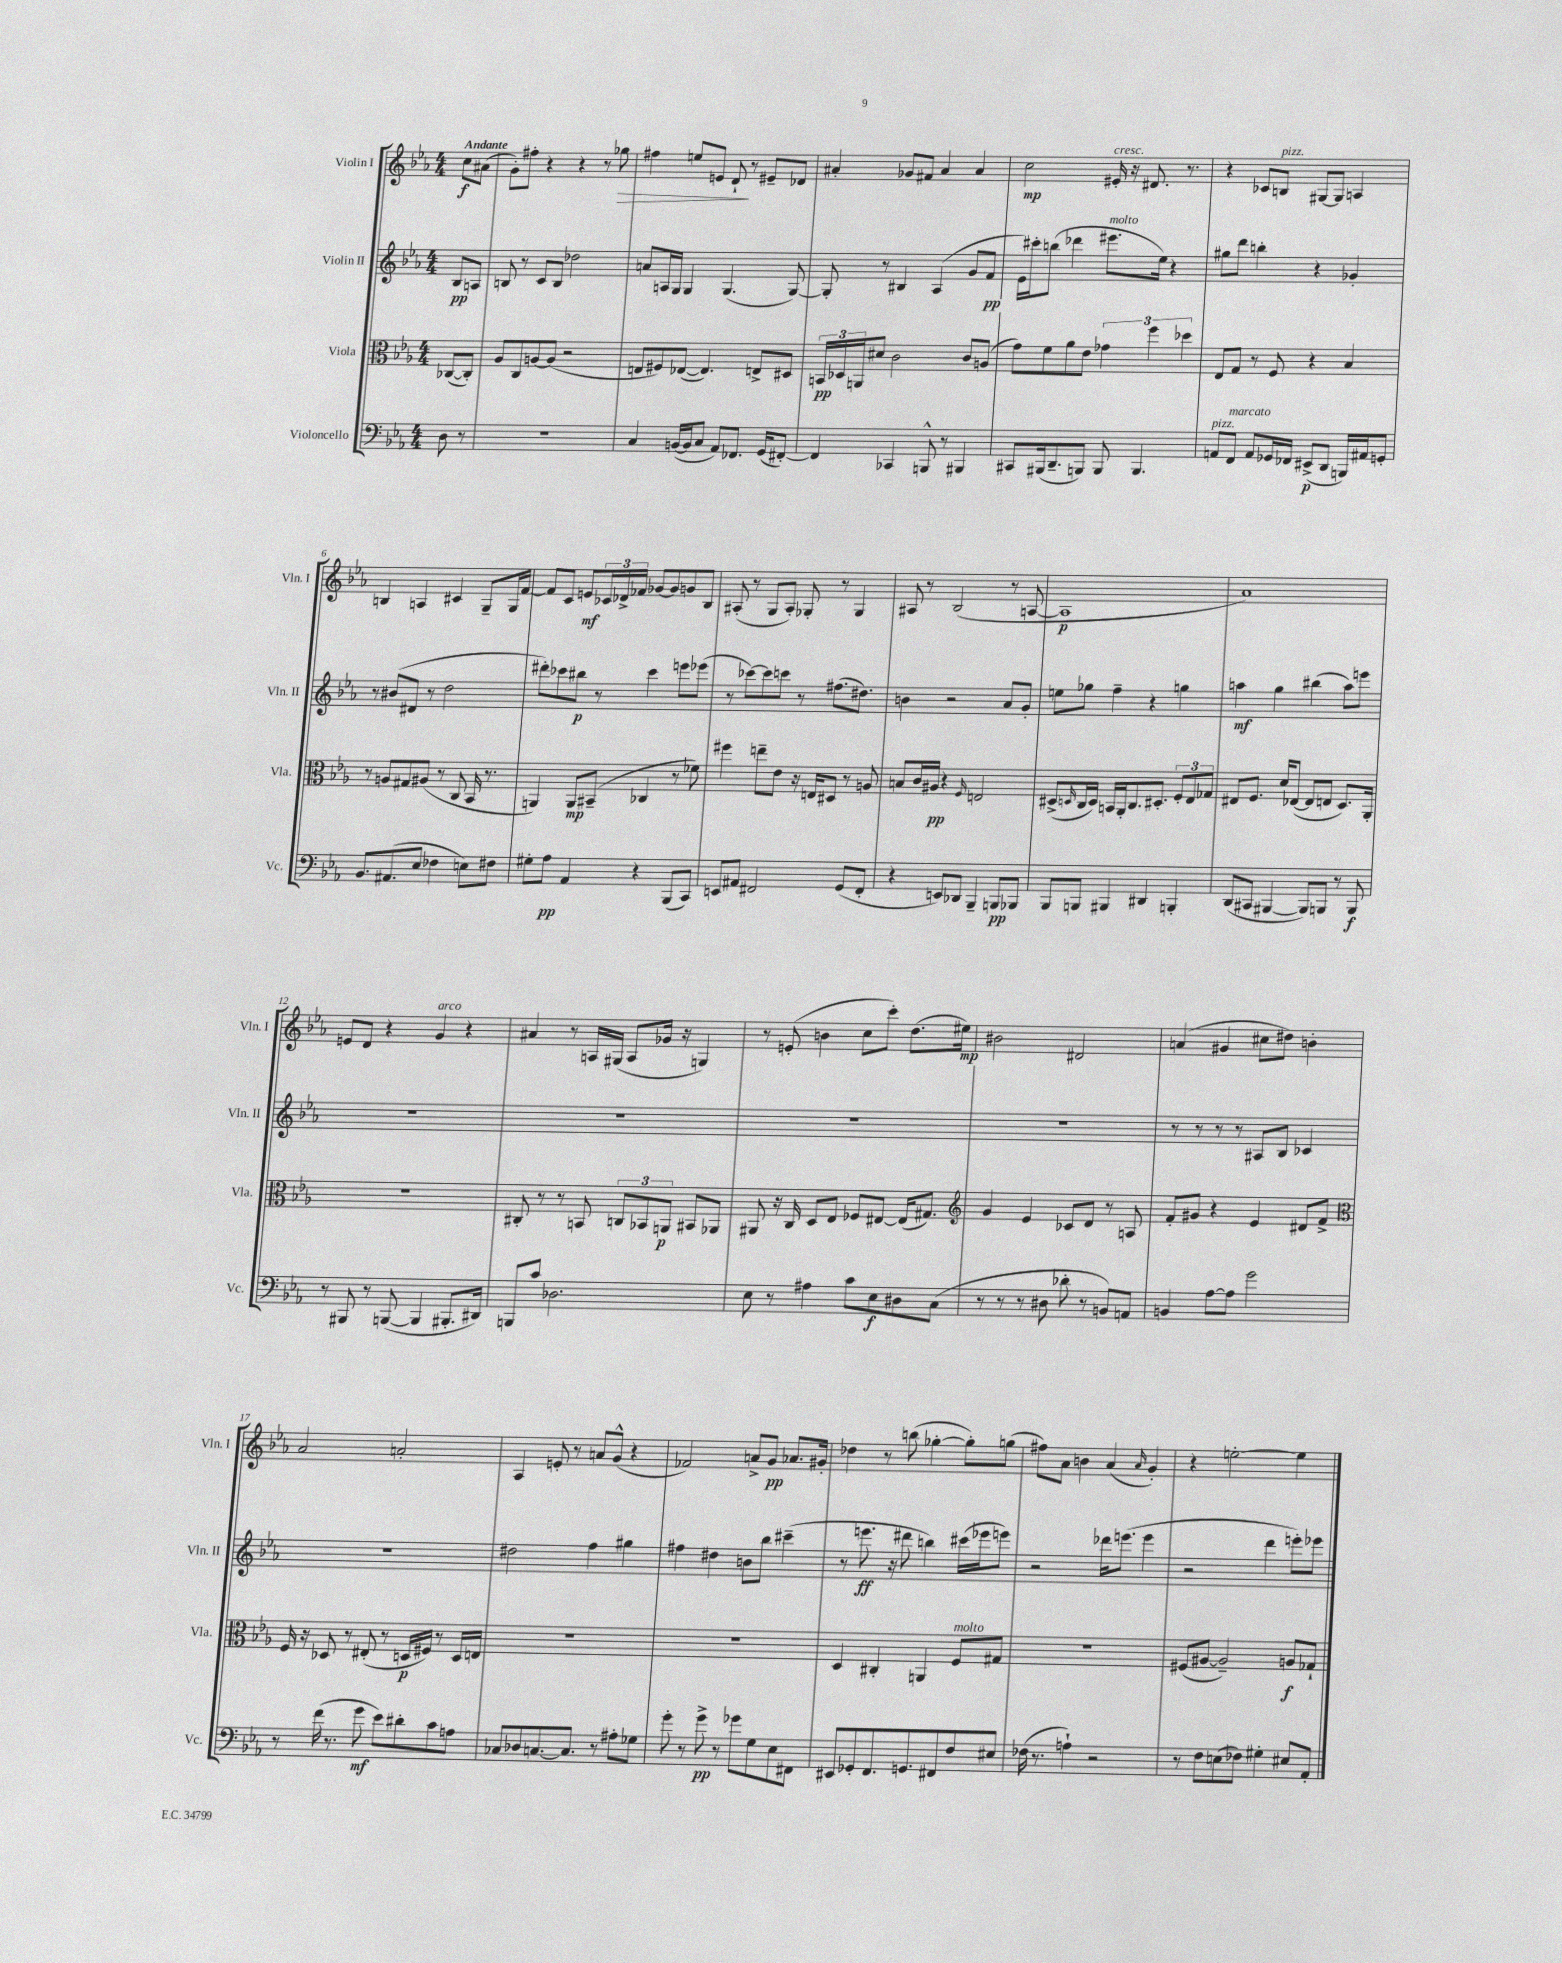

**kern	**kern	**kern	**kern
*staff4	*staff3	*staff2	*staff1
*clefF4	*clefC3	*clefG2	*clefG2
*k[b-e-a-]	*k[b-e-a-]	*k[b-e-a-]	*k[b-e-a-]
*M4/4	*M4/4	*M4/4	*M4/4
8D\	([8C-/L	8B-/L	8cc\L
8r	8C-'/]J)	8A/J	(8a#\J
=	=	=	=
1r	8A-/L	8B/	8g'\L)
.	8C/	8r	8ff#'\J
.	[8A/	8c/L	4r
.	(8A/]J	8B/J	.
.	2r	2dd-\	4r
.	.	.	8r
.	.	.	8gg-\
=	=	=	=
4C/	8E/L	8a/L	4ff#\
.	8F#/)	16A/L	.
.	.	16G/JJ	.
([16BB/LL	([8E-/J	4G/	8ee/L
16BB/]J	.	.	.
8C/J	4.E-/])	.	8e/J
8AA-/L)	.	(4.G/	8d`/
8.FF-/J	.	.	8r
.	8E^/L	.	8e#~/L
(16GG/LK	.	.	.
[8FF#'/J)	8D#/J	[8G/)	8d-/J
=	=	=	=
4FF#/]	24BB/LL	8G'/]	4a#'/
.	24D-/	.	.
.	24AA/J	.	.
.	8d#/J	8r	.
4CC-/	2c\	4B#/	8g-/L
.	.	.	8f#/J
8BBB^^/	.	(4A-/	4a#/
8r	.	.	.
4BBB#/	8c/L	8g/L	4a#/
.	(8A/J	8f/J	.
=	=	=	=
8CC#/L	8g\L)	16e-\LL)	2cc\
.	.	16ccc#'\J	.
(16BBB#/k	8f\	(8bb\J	.
8.DD~/	.	.	.
.	8a-\	4ddd-\	.
8BBB/J)	8e-\J	.	.
8BBB/	6g-\	8.eee#\L	16e#'/
.	.	.	16r
4.BBB/	.	.	8.d#/
.	6ff\	.	.
.	.	16ee-\Jk)	.
.	.	4r	.
.	.	.	8.r
.	6dd-\	.	.
=	=	=	=
8AA/L	8E-/L	8gg#\L	4r
8FF/J	8G/J	8ddd\J	.
8AA/L	8r	4bb'\	8c-/L
16GG-/L	8F/	.	8B/J
16FF-/JJ	.	.	.
(8EE#^/L	4r	4r	[8G#/L
8DD/J	.	.	8G#/]J
16BBB/LL)	4B-/	4g-'/	4A/
16AA#/J	.	.	.
8GG'/J	.	.	.
=	=	=	=
8.BB-/L	8r	8r	4B/
.	8A/L	(8b#/L	.
(8.AA#/	.	.	.
.	8G#/	8d#/J	4A/
8E-/J	(8A#/J	8r	.
4F-\	8r	2dd\	4c#/
.	8C/	.	.
8E\L)	16BB-/	.	8G~/L
.	8.r	.	.
8F#\J	.	.	16G/L
.	.	.	[16f/JJ
=	=	=	=
8G#'\L	4AA/)	8ddd#'\L)	8f/]L
8A-\J	.	8ccc-\	8c/J
4AA-/	8AA/L	8bb#\J	8e/L
.	(8BB#~/J	8r	24c-/L
.	.	.	24d-^/
.	.	.	24f-/JJ
4r	4C-/	4ccc-\	[8g-/L
.	.	.	8g-/]
(8BBB-/L	8r	8eee\L	8g/
8CC/J)	8f-\)	(8eee-\J	8B-/J
=	=	=	=
8EE/L	4ff#\	8r	(8A#'/
8AA#/J	.	[8ccc-\L)	8r
2FF#/	8ee~\L	8ccc-\]	8G/L
.	8e-\J	8ccc\J	8A#'/J)
.	16r	8r	8G-'/
.	16E/LK	.	.
.	8D#/J	(8.ff#\L	8r
(8GG/L	8r	.	4G-/
.	.	8.dd#\J)	.
8FF#'/J	8A/	.	.
=	=	=	=
4r	8B/L	4b\	8A#/
.	16c/L	.	8r
.	16A#/JJ	.	.
8EE/L)	4r	2r	(2B-/
8DD-/J	.	.	.
.	16qqF/	.	.
4BBB-~/	2E/	.	.
8BBB/L	.	8a-/L	8r
8BBB-/J	.	8g'/J	[8A/
=	=	=	=
8BBB-/L	(8D#^/L	8ee\L	1A]
.	16qqD/	.	.
8BBB/J	16C/L	8gg-\J	.
.	16D/JJ)	.	.
4BBB#/	16BB/LL	4ff~\	.
.	16AA-'/J	.	.
.	8.C/	.	.
4DD#/	.	4r	.
.	8.D#'/J	.	.
4BBB'/	12F'/L	4gg\	.
.	12E-/	.	.
.	12G-/J	.	.
=	=	=	=
(8DD/L	8E#/L	4aa\	1a-)
8CC#/J	8.F/J	.	.
[4BBB#/	.	4gg\	.
.	16d/LK	.	.
.	([8E-/J	.	.
8BBB#/]L)	8E-/]L	(4bb#\	.
8BBB/J	8E/J	.	.
8r	8.D/L)	8aa\L)	.
8BBB/	.	8eee\J	.
.	16AA-'/Jk	.	.
=	=	=	=
8r	1r	1r	8e/L
8BBB#/	.	.	8d/J
8r	.	.	4r
([8BBB/	.	.	.
4BBB/]	.	.	4g/
8.BBB#'/L	.	.	4r
16DD#/Jk)	.	.	.
=	=	=	=
8BBB/L	8C#'/	1r	4a#/
8c/J	8r	.	.
2.D-\	8r	.	8r
.	8BB/	.	16A/LL
.	.	.	(16G#/JJ
.	12C/L	.	8A/L
.	12BB-/	.	.
.	.	.	16g-/Jk
.	12AA/J	.	.
.	.	.	16r
.	8BB#/L	.	4G/)
.	8AA-/J	.	.
=	=	=	=
8E-\	8AA#/	1r	8r
8r	16r	.	(8e'/
.	16C/	.	.
4A#\	8D/L	.	4b\
.	8E-/J	.	.
8c\L	8F-/L	.	8cc\L
8E-\	[8E#/J	.	8ccc'\J)
8D#\	(16E#/]LK	.	(8.dd\L
.	8.G#/J)	.	.
(8C\J	.	.	.
.	.	.	16ee#\Jk)
=	=	=	=
*	*clefG2	*	*
8r	4g/	1r	2b#\
8r	.	.	.
8r	4e-/	.	.
8D#\	.	.	.
8d-'\	8c-/L	.	2d#/
8r	8d/J	.	.
8BB/L)	8r	.	.
8AA/J	8A/	.	.
=	=	=	=
4BB/	8f'/L	8r	(4a/
.	8g#/J	8r	.
[8A-\L	4r	8r	4g#/
8A-\]J	.	8r	.
2g\	4e-/	8A#/L	8cc#\L
.	.	8B-/J	8dd#\J)
.	8d#/L	4c-/	4b'\
.	8f^/J	.	.
=	=	=	=
*	*clefC3	*	*
8r	16F/	1r	2a-/
.	16r	.	.
(16f\	8D-/	.	.
8.r	.	.	.
.	8r	.	.
8g\	(8E#'/	.	.
8e-\L)	8r	.	2a'/
8d#'\	16D/LL	.	.
.	16F#/JJ)	.	.
8c\	8r	.	.
8A\J	16D/LL	.	.
.	16E/JJ	.	.
=	=	=	=
8C-/L	1r	2dd#\	4A-/
8D-/	.	.	.
[8.C/	.	.	8e'/
.	.	.	8r
8.C/]J	.	.	.
.	.	4ff\	8a/L
8r	.	.	(8g^^/J
8A#'\L	.	4gg#\	4r
8G-\J	.	.	.
=	=	=	=
8g'\	1r	4ff#\	2f-/)
8r	.	.	.
8g^\	.	4dd#\	.
8r	.	.	.
8g-\L	.	8b\L	8a^/L
8G\	.	8bb-\J	8g/J
8E-\	.	(4ccc#~\	8.a-/L
8FF#\J	.	.	.
.	.	.	16g#'/Jk
=	=	=	=
8EE#/L	4D/	8r	4dd-\
8GG-'/	.	8.eee\	.
8.FF/	4C#'/	.	8r
.	.	16r	.
.	.	8ddd#\	(8bb\
8.GG/	.	.	.
.	4AA/	4bb\)	[4gg-'\
8FF#/	.	.	.
8F/	8F/L	(16ccc#\LL	8gg-'\]L)
.	.	16eee-\J	.
8E#/J	8G#/J	8eee\J)	(8gg\J
=	=	=	=
(16F-\	1r	2r	8ff#\L)
8.r	.	.	.
.	.	.	8a-\J
4A`\)	.	.	4b\
2r	.	16ddd-\LK	(4a-/
.	.	(8.eee\J	.
.	.	.	16qqa-/
.	.	4eee\	4g'/)
=	=	=	=
8r	(8F#/L	2r	4r
8F\L	[8A#/J	.	.
(8E\	2A#~/])	.	[2ee'\
8F-\J)	.	.	.
4G#'\	.	4ddd\	.
8E#/L	8A/L	8eee'\L)	4ee\]
8AA-'/J	8G-`/J	8eee-\J	.
==	==	==	==
*-	*-	*-	*-
